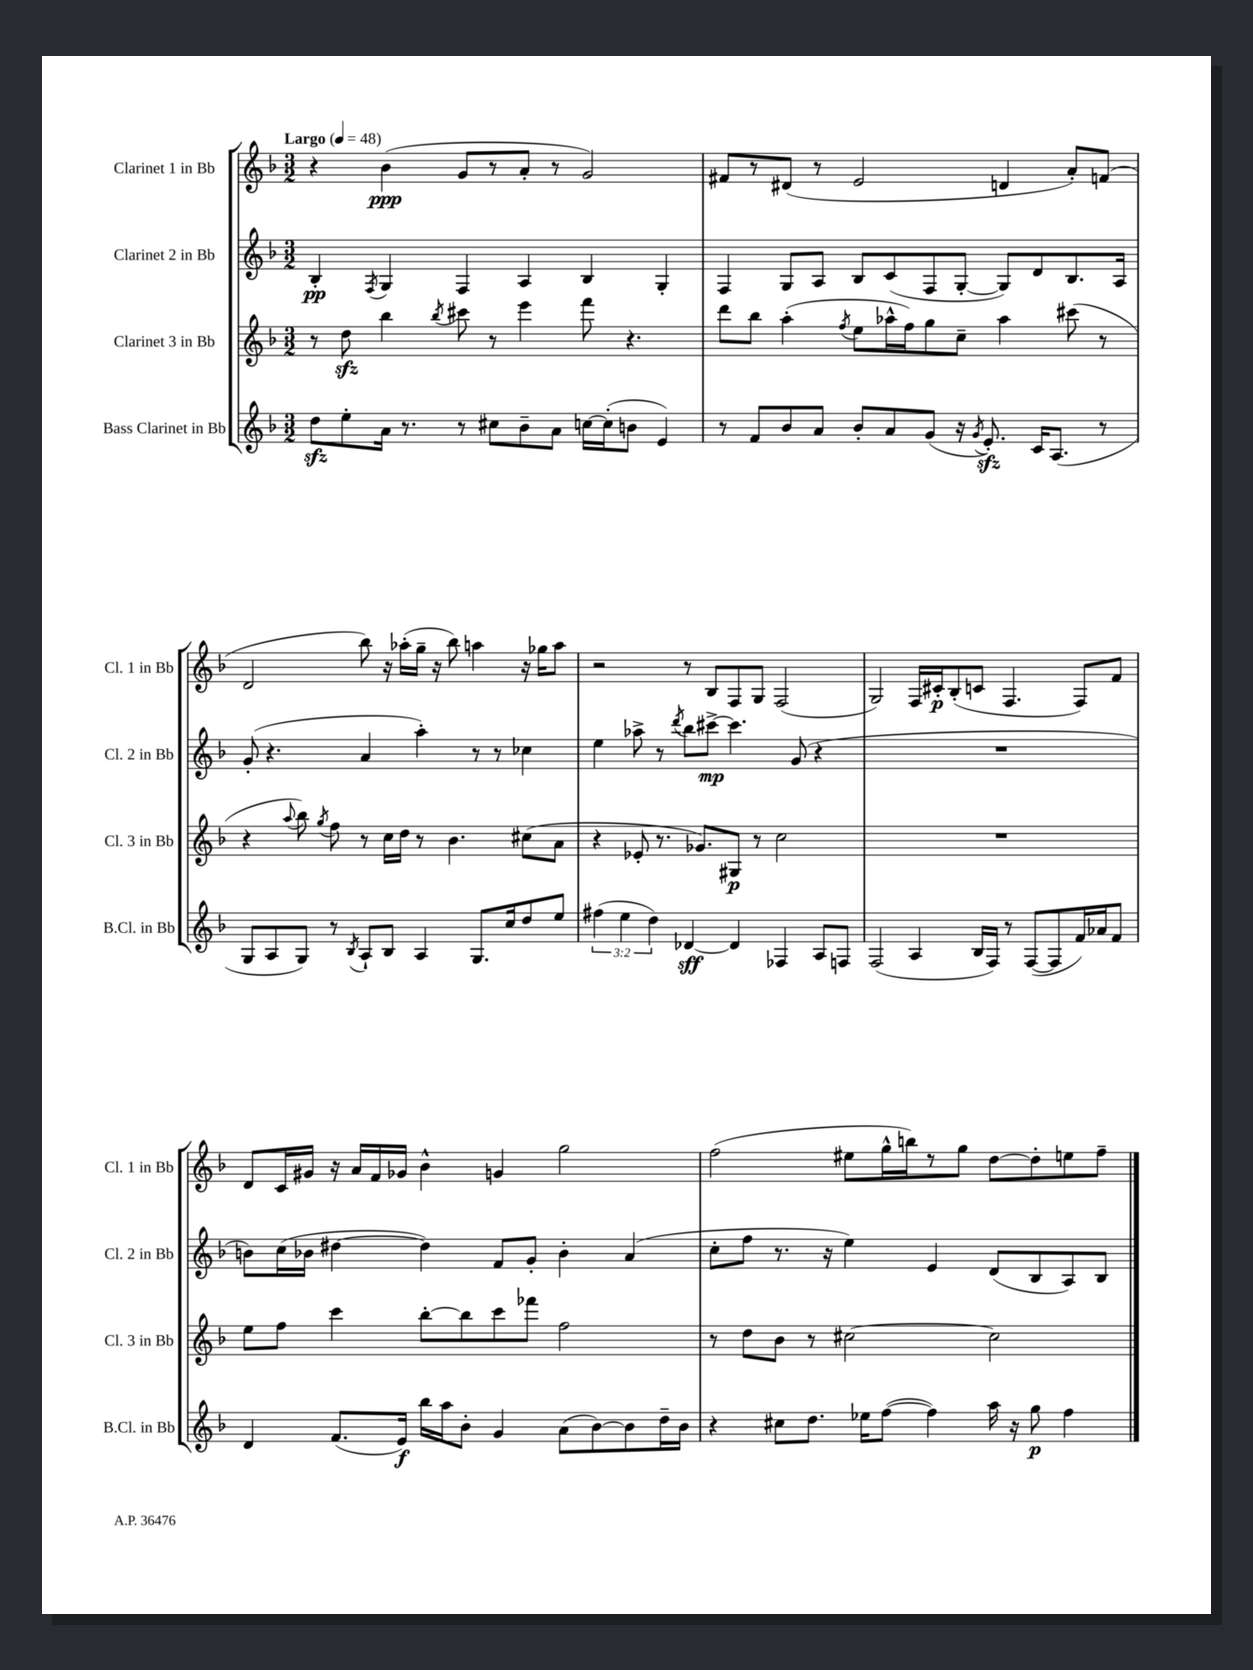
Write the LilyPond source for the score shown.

<<
\new StaffGroup <<
\new Staff = "s0" \with { instrumentName = "Clarinet 1 in Bb" shortInstrumentName = "Cl. 1 in Bb" } {
    \clef treble \key f \major \numericTimeSignature \time 3/2 \tempo "Largo" 4 = 48
    \autoBeamOff r4 bes'4\ppp( g'8[ r8 a'8]-. r8 g'2) |
    fis'8[ r8 dis'8]( r8 e'2 d'4 a'8[-.) f'8]( |
    d'2 bes''8) r16 aes''16[-.( g''16]-- r16 bes''8) a''4 r16 ges''16[ a''8] |
    r2 r8 bes8[ f8 g8] f2( |
    g2) f16[ cis'16-.\p bes8-.( c'8] f4. f8[) f'8] |
    d'8[ c'16 gis'16] r16 a'16[ f'16 ges'16] bes'4-^ g'4 g''2 |
    f''2( eis''8[ g''16-^ b''16) r8 g''8] d''8[~ d''8-. e''8 f''8]-- \bar "|." |
}
\new Staff = "s1" \with { instrumentName = "Clarinet 2 in Bb" shortInstrumentName = "Cl. 2 in Bb" } {
    \clef treble \key f \major \numericTimeSignature \time 3/2
    \autoBeamOff bes4-.\pp \acciaccatura { f8 } g4 f4 a4 bes4 g4-. |
    f4 g8[ a8] bes8[ c'8( f8 g8]~-. g8[) d'8 bes8. a16] |
    g'8-.( r4. a'4 a''4-.) r8 r8 ces''4 |
    e''4 aes''8-> r8 \acciaccatura { d'''8 } bes''8[ cis'''8]~->\mp cis'''4. g'8( r4 |
    R1. |
    b'8[) c''16( bes'16] dis''4~ dis''4) f'8[ g'8]-. bes'4-. a'4( |
    c''8[-. f''8] r8. r16 e''4) e'4 d'8[( bes8 a8) bes8] \bar "|." |
}
\new Staff = "s2" \with { instrumentName = "Clarinet 3 in Bb" shortInstrumentName = "Cl. 3 in Bb" } {
    \clef treble \key f \major \numericTimeSignature \time 3/2
    \autoBeamOff r8 d''8\sfz bes''4 \acciaccatura { bes''8 } cis'''8 r8 e'''4 f'''8 r4. |
    d'''8[ bes''8] a''4-.( \acciaccatura { f''8 } e''8[ aes''16-^ f''16) g''8 c''8]-- aes''4 cis'''8( r8 |
    r4 \appoggiatura { a''8 } bes''8) \acciaccatura { g''8 } f''8 r8 c''16[ d''16] r8 bes'4. cis''8[( a'8] |
    r4 ees'8-. r8. ges'8.[) gis8]\p r8 c''2 |
    R1. |
    e''8[ f''8] c'''4 bes''8[~-. bes''8 c'''8 fes'''8] f''2 |
    r8 d''8[ bes'8] r8 cis''2~ cis''2 \bar "|." |
}
\new Staff = "s3" \with { instrumentName = "Bass Clarinet in Bb" shortInstrumentName = "B.Cl. in Bb" } {
    \clef treble \key f \major \numericTimeSignature \time 3/2 \override Staff.TupletNumber.text = #tuplet-number::calc-fraction-text
    \autoBeamOff d''8[\sfz e''8-. a'16] r8. r8 cis''8[ bes'8-- a'8] c''16[~ c''16-.( b'8] e'4) |
    r8 f'8[ bes'8 a'8] bes'8[-. a'8 g'8]( r16 \acciaccatura { g'8 } e'8.-.\sfz) c'16[ a8.]( r8 |
    g8[ a8 g8]) r8 \acciaccatura { bes8 } a8[-! bes8] a4 g8.[ c''16 d''8 e''8] |
    \tuplet 3/2 { fis''4( e''4 d''4) } des'4~\sff des'4 fes4 a8[ f8] |
    f2( a4 bes16[ f16]) r8 f8[~( f8 f'16) aes'16 f'8] |
    d'4 f'8.[( e'16]\f) bes''16[ a''16 bes'8]-. g'4 a'8[( bes'8~) bes'8 d''16-- bes'16] |
    r4 cis''8[ d''8.] ees''16[ f''8]~( f''4) a''16 r16 g''8\p f''4 \bar "|." |
}
>>
>>
\layout { \context { \Score \remove "Bar_number_engraver" } }
